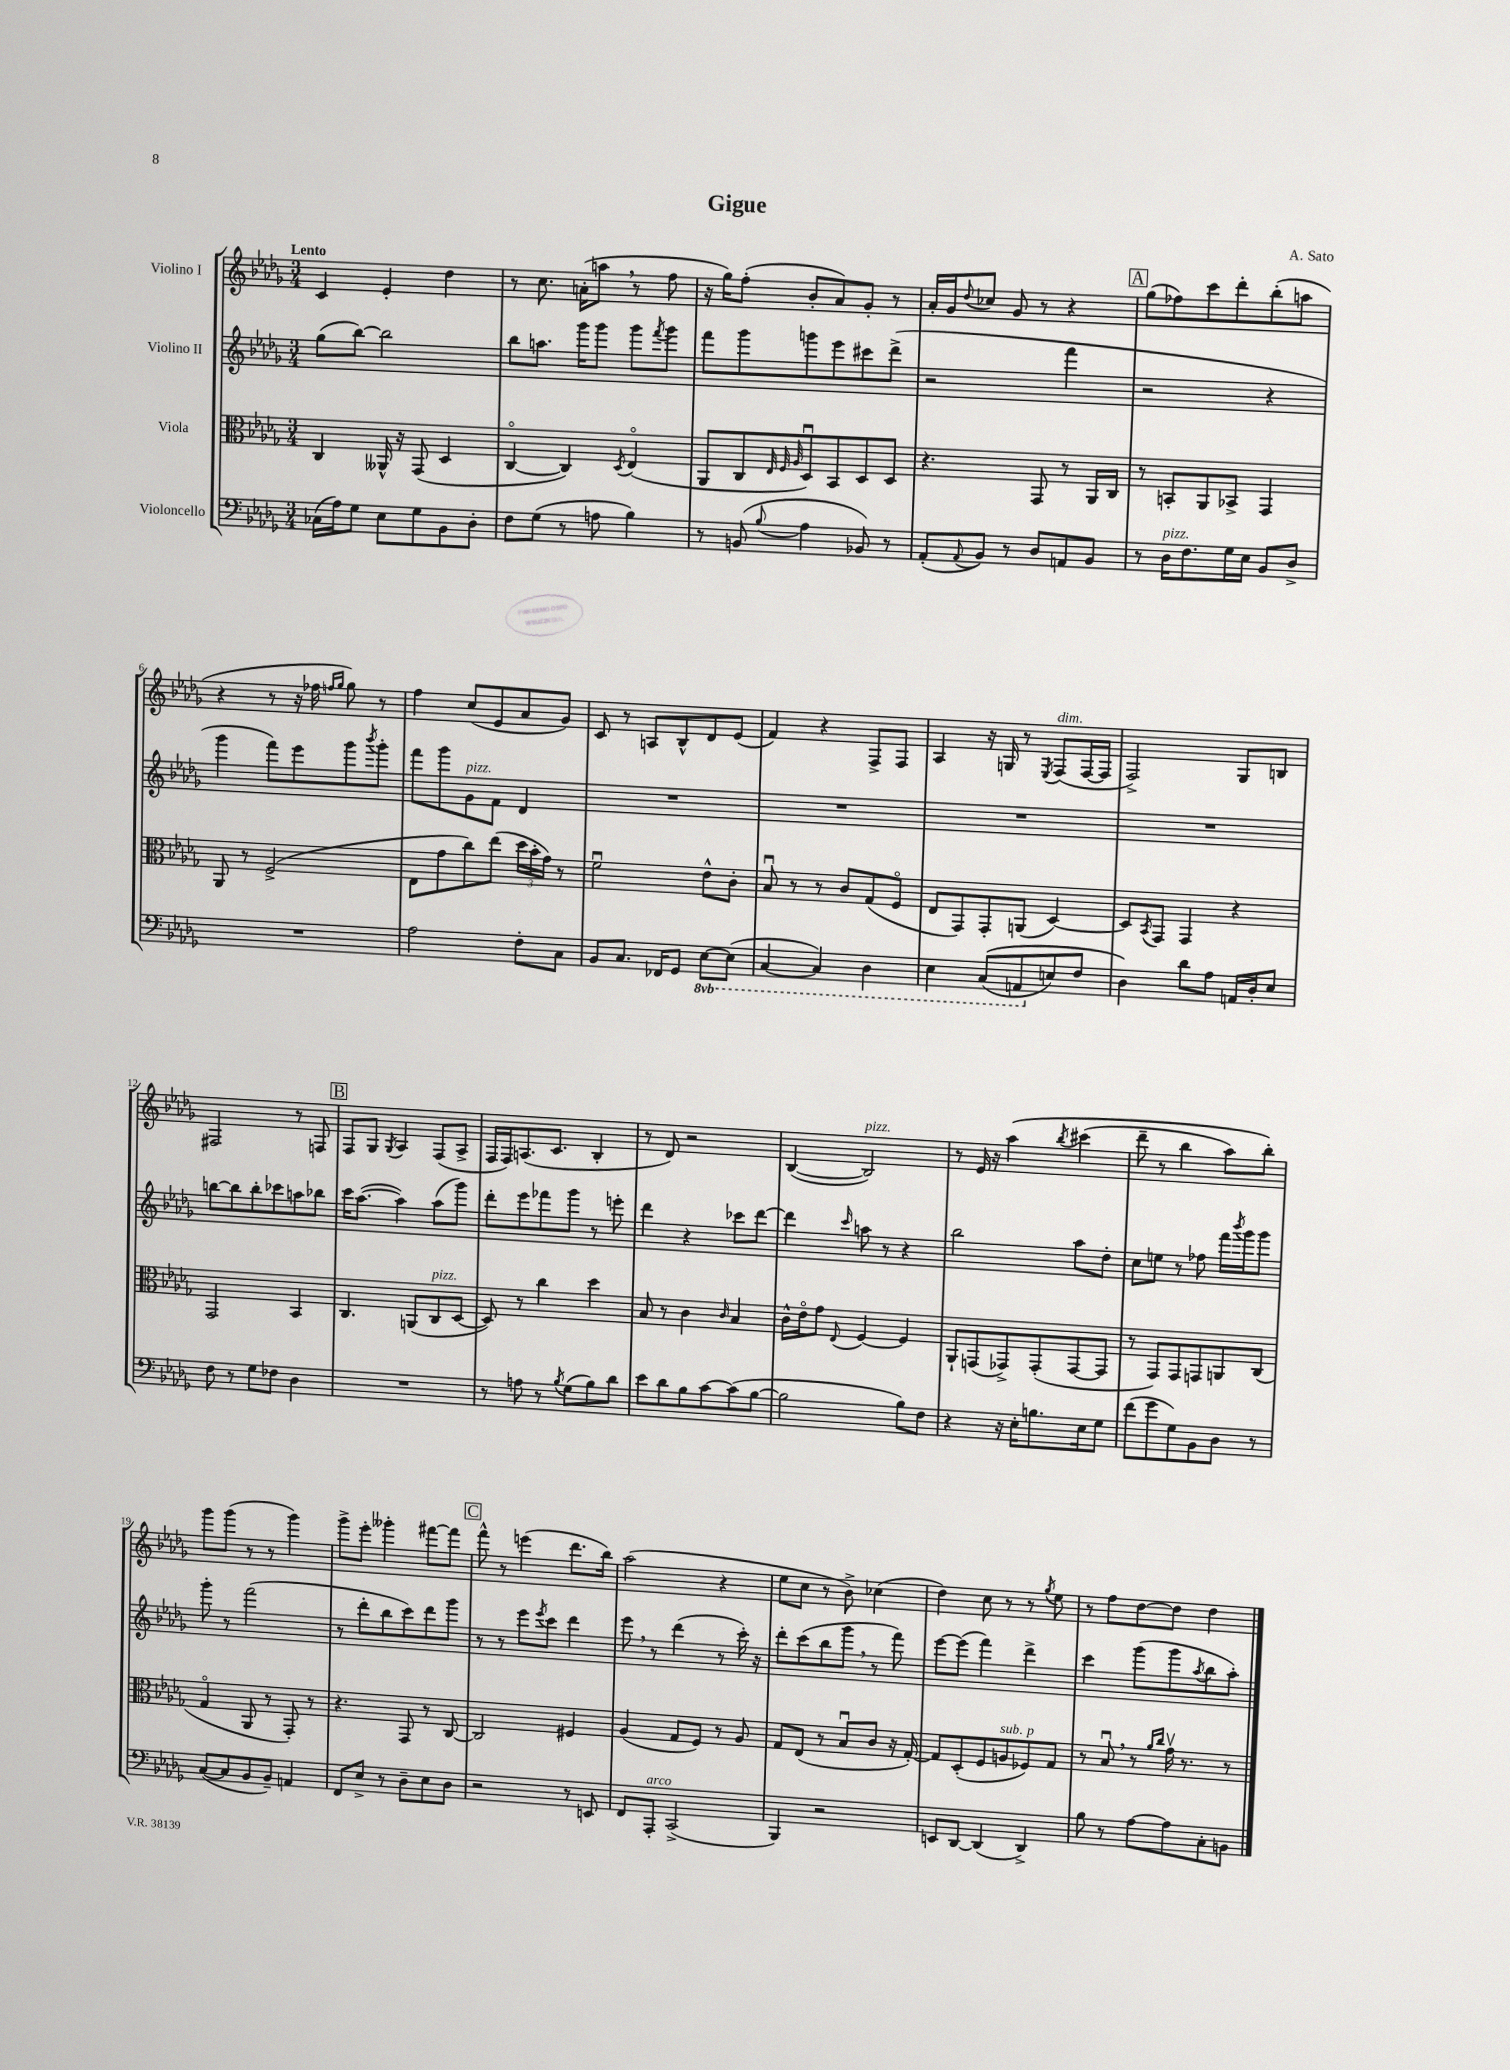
\header { title = "Gigue" composer = "A. Sato" }
<<
\new StaffGroup <<
\new Staff = "s0" \with { instrumentName = "Violino I" } {
    \clef treble \key des \major \numericTimeSignature \time 3/4 \tempo "Lento"
    c'4 ees'4-. des''4 |
    r8 c''8. a'16-.( a''8 \breathe r8 f''8 |
    r16 ges''16) f''8-.( bes'8-. aes'8) ges'8-. r8 |
    aes'16-. ges'16 \appoggiatura { des''8 } ces''8 ges'8 r8 r4 |
    \mark \markup { \box "A" } ges''8( fes''8) c'''8 des'''8-. bes''8-.( a''8 |
    r4 r8 r16 fes''16 \grace { f''16 ges''16 } ges''8) r8 |
    f''4 c''8( ees'8 aes'8 ges'8) |
    c'8 r8 a8 bes8-^ des'8 ees'8( |
    f'4) r4 f8-> f8 |
    aes4 r16 g16 r8 \acciaccatura { ees8 } f8^\markup { \italic "dim." }( f16~ f16 |
    f2->) ges8 b8 |
    fis2 r8 f8 |
    \mark \markup { \box "B" } f8 ges8 \acciaccatura { ges8 } aes4 f8( aes8-> |
    f16 f16) a8.( c'8. bes4-. |
    r8 des'8) r2 |
    bes4~( bes2^\markup { \italic "pizz." }) |
    r8 ees'16 r16 aes''4\( \acciaccatura { bes''8 } cis'''4( |
    des'''8-- r8 bes''4 aes''8) bes''8-.\) |
    ges'''8 ges'''8( r8 r8 ges'''4) |
    ges'''8-> ees'''8-. geses'''4-. fis'''8~ fis'''8 |
    \mark \markup { \box "C" } f'''8-^ r8 e'''4( des'''8. bes''16) |
    aes''2( r4 |
    ees''8 c''8 r8 bes'8->) ces''4( |
    des''4) c''8 r8 r8 \acciaccatura { ges''8 } ees''8 |
    r8 f''8 des''8~ des''8 des''4 \bar "|." |
}
\new Staff = "s1" \with { instrumentName = "Violino II" } {
    \clef treble \key des \major \numericTimeSignature \time 3/4
    ges''8( bes''8~) bes''2 |
    bes''8 a''8. ges'''16 ges'''8 ges'''8 \acciaccatura { f'''8 } ges'''8 |
    f'''8 ges'''8 g'''8 ees'''8 cis'''8 des'''8->( |
    r2 f'''4 |
    \mark \markup { \box "A" } r2 r4 |
    ges'''4 f'''8) ees'''8 ges'''8 \acciaccatura { bes'''8 } ges'''8-. |
    f'''8 ges'''8 ges'8^\markup { \italic "pizz." } f'8 des'4 |
    R2. |
    R2. |
    R2. |
    R2. |
    b''8~ b''8 b''8-. ces'''8 a''8 bes''8 |
    \mark \markup { \box "B" } c'''16 aes''8.~( aes''4) aes''8( ges'''8) |
    des'''8-. ees'''8 fes'''8 ges'''8 r8 e'''8-. |
    des'''4 r4 ces'''8 des'''8~ |
    des'''4 \grace { c'''16 } a''8 r8 r4 |
    bes''2 aes''8 des''8-. |
    c''8 e''8 r8 fes''8 f'''16 \acciaccatura { bes'''8 } ges'''16 ges'''8 |
    ges'''8-. r8 f'''2( |
    r8 des'''8-. bes''8 c'''8) des'''8 ges'''8 |
    \mark \markup { \box "C" } r8 r8 ees'''8 \acciaccatura { ees'''8 } c'''8 des'''4 |
    ees'''8 \breathe r8 des'''4( r8 c'''16-.) r16 |
    des'''8-. c'''8( bes''8 ges'''8 \breathe r8 f'''8) |
    ees'''8~ ees'''8( f'''4) des'''4-> |
    c'''4 ges'''8( ges'''8 \acciaccatura { aes''8 } bes''8 aes''8-.) \bar "|." |
}
\new Staff = "s2" \with { instrumentName = "Viola" } {
    \clef alto \key des \major \numericTimeSignature \time 3/4
    c4 aeses,16-^ r16 ges,8( des4 |
    c4~\flageolet c4) \acciaccatura { des8 } ees4\flageolet( |
    aes,8 c8 \grace { ees32 f32 aes32 } des8\downbow) bes,8 des8 des8 |
    r4. ges,8 r8 aes,16 c16 |
    \mark \markup { \box "A" } r8 b,8-. aes,8 bes,8-> ges,4 |
    aes,8 r8 f2->( |
    ees8 ges'8 c''8) ees''8( \tuplet 3/2 { des''16 bes'16-. ges'16) } r8 |
    f'2\downbow ees'8-^ c'8-. |
    bes8\downbow r8 r8 c'8 ges8( f8\flageolet |
    ees8 ges,8) ges,8-. a,8( des4~) |
    des8 \acciaccatura { bes,8 } ges,8 ges,4 r4 |
    ges,2 bes,4 |
    \mark \markup { \box "B" } c4. a,8( c8^\markup { \italic "pizz." } des8~ |
    des8) r8 c''4 des''4 |
    bes8 r8 c'4 \grace { c'16 } bes4 |
    c'16-^ ees'16\flageolet ges'8 \appoggiatura { ees8 } f4~ f4 |
    aes,8-! g,8( ges,8->) ges,8-.( ges,8~ ges,8 |
    r8 ges,8) ges,8 g,8 a,8 c8( |
    ges4\flageolet aes,8 r8 ges,8-.) r8 |
    r4. ges,8 r8 c8~ |
    \mark \markup { \box "C" } c2 fis4 |
    aes4( ges8 f8) r8 aes8 |
    ges8 ees8( r8 bes8\downbow c'8 r16 ges16~-.) |
    ges8 des8-.( f8 a8^\markup { \italic "sub. p" } fes8) ges8 |
    r8 bes8\downbow \breathe r8 \grace { aes'16 c''16 } ges'16\upbow r8. r8 \bar "|." |
}
\new Staff = "s3" \with { instrumentName = "Violoncello" } {
    \clef bass \key des \major \numericTimeSignature \time 3/4 \set Staff.ottavationMarkups = #ottavation-simple-ordinals
    ces16( aes16) ges8 ees8 ges8 bes,8 des8-. |
    f8 ges8( r8 a8 bes4) |
    r8 b,8( \appoggiatura { bes8 } aes4 bes,8) r8 |
    aes,8-.( \appoggiatura { aes,8 } bes,8) r8 des8 a,8 bes,8 |
    \mark \markup { \box "A" } r8 des16^\markup { \italic "pizz." } f8. ges16 ees16 bes,8 des8-> |
    R2. |
    aes2 f8-. c8 |
    bes,8 c8. fes,16 ges,8 \ottava #-1 ees,8~ ees,8( |
    c,4~ c,4) des,4 |
    ees,4 c,8(\( a,,8 \ottava #0 e8) f8 |
    des4\) des'8 aes8 a,16 des16-. ees8 |
    f8 r8 ges8 fes8 des4 |
    \mark \markup { \box "B" } R2. |
    r8 a8 r8 \acciaccatura { bes8 } ges8( bes8) des'8 |
    ees'8 des'8 bes8 c'8~ c'8( bes8~ |
    bes2 bes8) f8 |
    r4 r16 ees16-. b8. ees16 ges8 |
    f'8( ges'8 ges8) bes,8 des8 r8 |
    c8~( c8 bes,8 bes,8--) a,4 |
    f,8 ees8-> r8 des8-- ees8 des8 |
    \mark \markup { \box "C" } r2 r8 e,8 |
    f,8 aes,,8-.^\markup { \italic "arco" } c,2->( |
    bes,,4) r2 |
    e,8 des,8~ des,4( des,4->) |
    bes8 r8 aes8~ aes8 c8-. b,8 \bar "|." |
}
>>
>>
